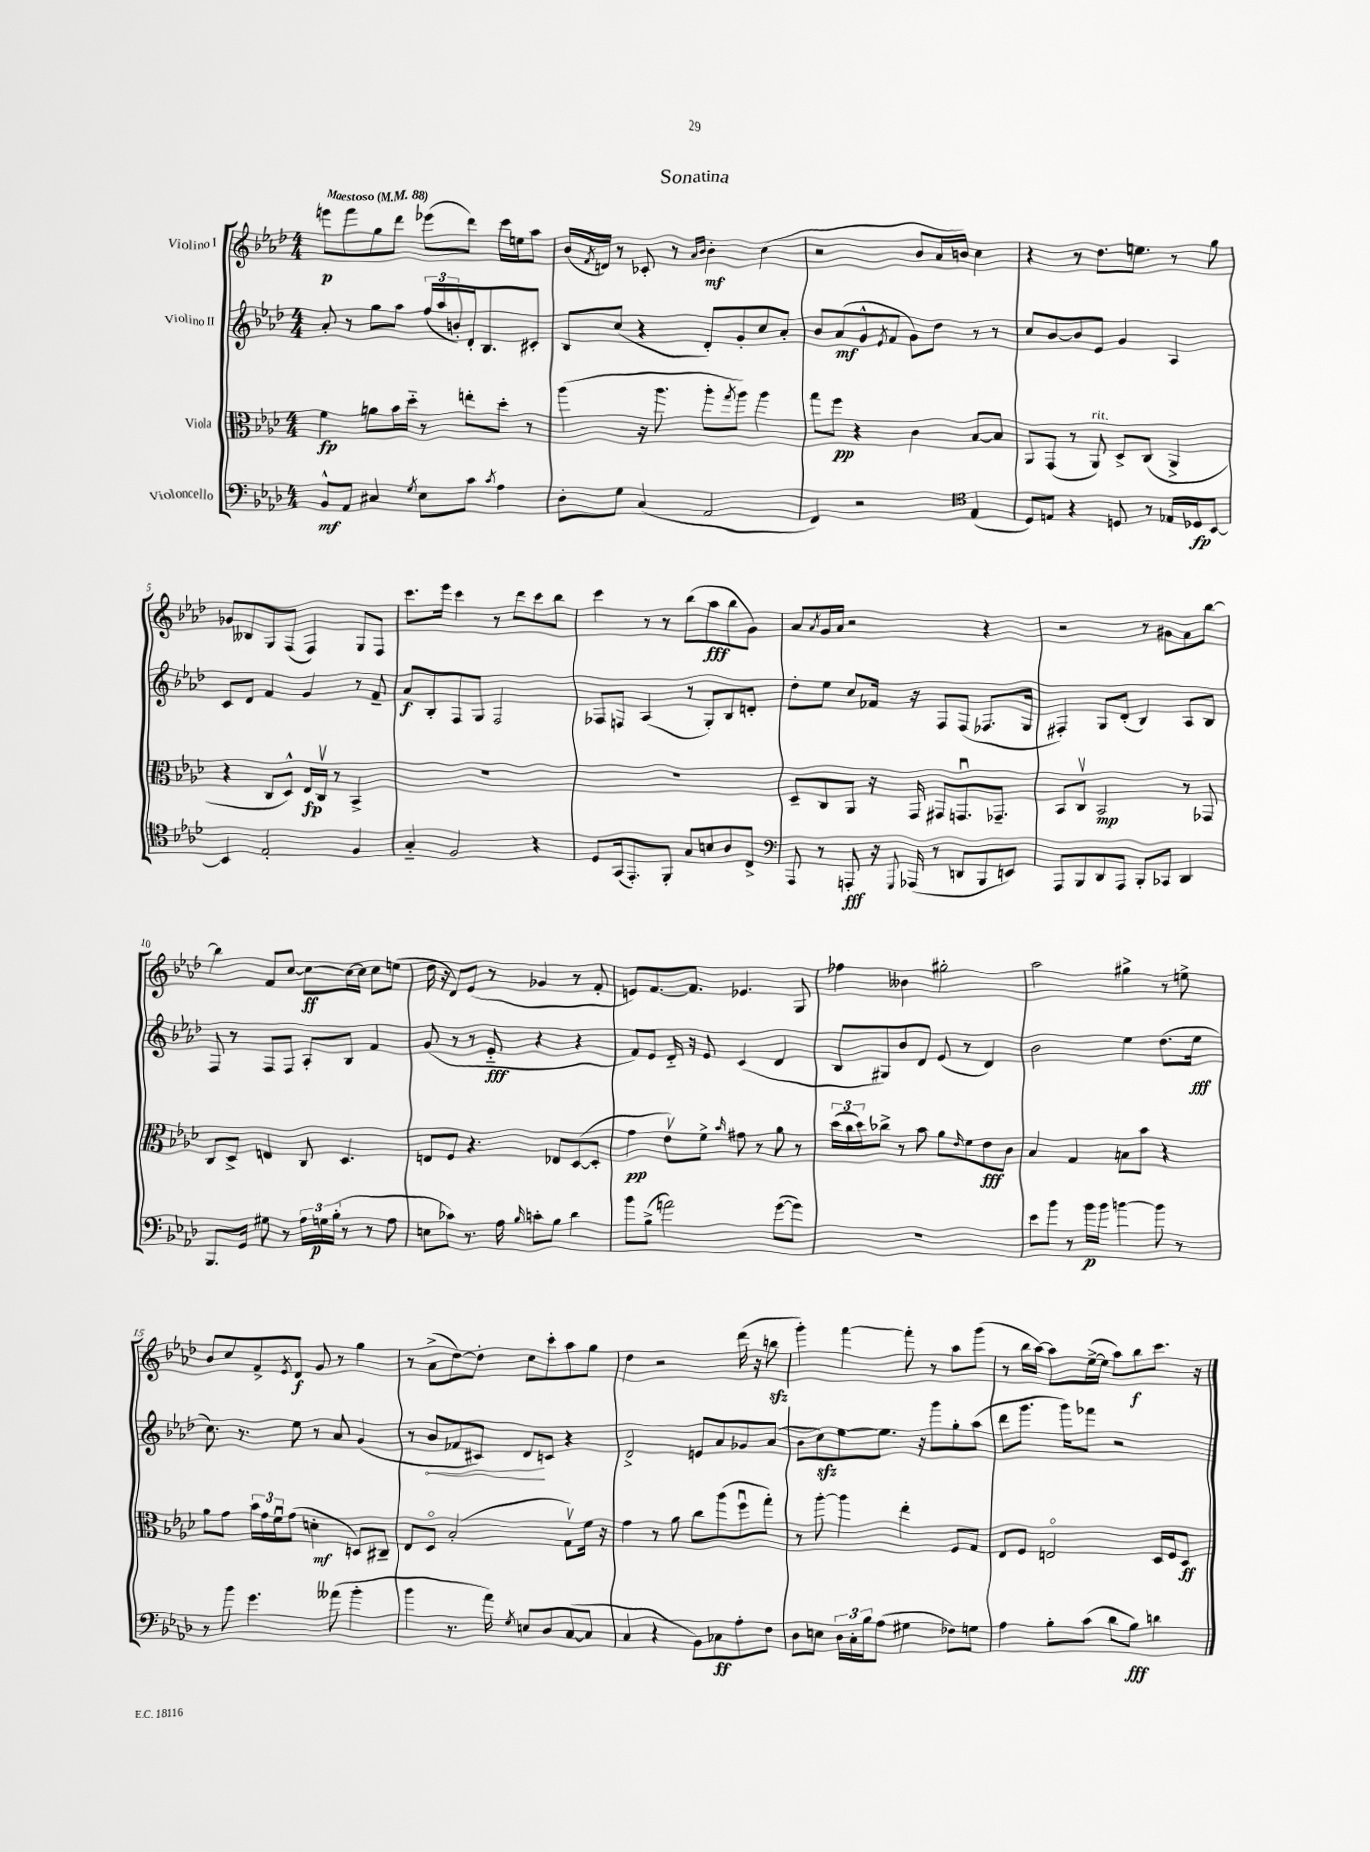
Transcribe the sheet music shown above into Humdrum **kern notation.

**kern	**dynam	**kern	**dynam	**kern	**dynam	**kern	**dynam
*part4	*part4	*part3	*part3	*part2	*part2	*part1	*part1
*staff4	*staff4	*staff3	*staff3	*staff2	*staff2	*staff1	*staff1
*I"Violoncello	*	*I"Viola	*	*I"Violino II	*	*I"Violino I	*
*clefF4	*	*clefC3	*	*clefG2	*	*clefG2	*
*k[b-e-a-d-]	*	*k[b-e-a-d-]	*	*k[b-e-a-d-]	*	*k[b-e-a-d-]	*
*M4/4	*	*M4/4	*	*M4/4	*	*M4/4	*
*MM88	*	*MM88	*	*MM88	*	*MM88	*
=1	=1	=1	=1	=1	=1	=1	=1
!	!	!	!	!	!	!LO:TX:a:B:t=Maestoso	!
8BB-^^/L	mf	4f\	fp	8a-'/	.	8eeen\L	p
8AA-/J	.	.	.	8r	.	8fff\	.
4C#X/	.	8an\L	.	8gg\L	.	8gg\	.
.	.	16b-\L	.	8aa-\J	.	8ddd-\J	.
.	.	16dd-\JJ	.	.	.	.	.
8qG/	.	.	.	.	.	.	.
8E-\L	.	8r	.	(24ff/LL	.	(8eee-X\L	.
.	.	.	.	24aa-/	.	.	.
.	.	.	.	24bn'/)	.	.	.
8c\J	.	8een'\L	.	16d-'/J	.	8ddd-\J)	.
.	.	.	.	8.B-/	.	.	.
8qc/	.	.	.	.	.	.	.
4A-\	.	8dd-'\J	.	.	.	16ccc\LL	.
.	.	.	.	.	.	16een\J	.
.	.	8r	.	8c#X'/J	.	8aa-\J	.
=2	=2	=2	=2	=2	=2	=2	=2
8D-'\L	.	(4aa-\	.	8B-/L	.	(16b-/LL	.
.	.	.	.	.	.	8qf/	.
.	.	.	.	.	.	16dn/JJ)	.
8G\J	.	.	.	(8cc/J	.	8r	.
(4C/	.	16r	.	4r	.	8c-X'/	.
.	.	8.aa-\	.	.	.	.	.
.	.	.	.	.	.	8r	.
.	.	.	.	.	.	16qqa-/LL	.
.	.	.	.	.	.	16qqb-/JJ	.
2AA-/	.	8aa-'\L	.	8d-'/L)	.	4b-'\	mf
.	.	8qgg/	.	.	.	.	.
.	.	8aa-\J)	.	8g'/	.	.	.
.	.	4aa-\	.	8cc/	.	(4cc\	.
.	.	.	.	8a-'/J	.	.	.
=3	=3	=3	=3	=3	=3	=3	=3
4FF/)	.	8gg\L	.	8b-/L	.	2r	.
.	.	8ff\J	pp	(8a-/	mf	.	.
2r	.	4r	.	8g^^/	.	.	.
.	.	.	.	8qe-/	.	.	.
.	.	.	.	8f/J	.	.	.
.	.	4c\	.	8g\L)	.	8b-/L	.
.	.	.	.	8dd-\J	.	16a-/L	.
.	.	.	.	.	.	16bn/JJ)	.
*clefC4	*	*	*	*	*	*	*
(4E-/	.	[8B-/L	.	8r	.	4cc\	.
.	.	8B-/J]	.	8r	.	.	.
=4	=4	=4	=4	=4	=4	=4	=4
8D-/L)	.	8AA-/L	.	8cc/L	.	4r	.
8En/J	.	(8GG/J	.	[8b-/	.	.	.
4r	.	8r	.	8b-/]	.	8r	.
!	!	!LO:TX:a:i:t=rit.	!	!	!	!	!
.	.	8AA-/)	.	8e-/J	.	8.dd-\L	.
8Dn/	.	8D-^/L	.	4g/	.	.	.
.	.	.	.	.	.	8.een\J	.
8r	.	(8C/J	.	.	.	.	.
16E-X/LL	.	4AA-^/	.	4A-/	.	8r	.
16D-X/J	fp	.	.	.	.	.	.
[8BB-/J	.	.	.	.	.	8gg\	.
!!LO:LB:g=z
=5	=5	=5	=5	=5	=5	=5	=5
4BB-/]	.	4r	.	8c/L	.	8g-X/L	.
.	.	.	.	8d-/J	.	8B--X/	.
2E-'/	.	8C/L	.	4f/	.	8G/	.
.	.	8D-^^/J)	.	.	.	(8F/J	.
.	.	16E-/LL	fp	4g/	.	4F/)	.
.	.	16Cv/JJ	.	.	.	.	.
.	.	8r	.	.	.	.	.
4F/	.	4BB-^/	.	8r	.	8G/L	.
.	.	.	.	8f~/	.	8F/J	.
=6	=6	=6	=6	=6	=6	=6	=6
4G/	.	1r	.	8a-/L	f	8.ccc\L	.
.	.	.	.	8B-'/	.	.	.
.	.	.	.	.	.	16eee-\Jk	.
2F/	.	.	.	8F/	.	4ccc\	.
.	.	.	.	8G/J	.	.	.
.	.	.	.	2F/	.	8r	.
.	.	.	.	.	.	8ddd-\L	.
4r	.	.	.	.	.	8ccc\	.
.	.	.	.	.	.	8bb-\J	.
=7	=7	=7	=7	=7	=7	=7	=7
8D-/L	.	1r	.	8F-X/L	.	4ccc\	.
(16GG/k	.	.	.	8Fn/J	.	.	.
8.EE-'/)	.	.	.	.	.	.	.
.	.	.	.	(4A-/	.	8r	.
8FF'/J	.	.	.	.	.	8r	.
8G/L	.	.	.	8r	.	(8bb-\L	.
8Bn/	.	.	.	8G'/L)	.	8aa-\	fff
8A-/	.	.	.	8B-/	.	8bb-\	.
8C^/J	.	.	.	8dn'/J	.	8g\J)	.
=8	=8	=8	=8	=8	=8	=8	=8
*clefF4	*	*	*	*	*	*	*
8AAA-/	.	8D-~/L	.	8dd-'\L	.	8a-/L	.
.	.	.	.	.	.	8qa-/	.
8r	.	8C/	.	8ee-\J	.	16g/L	.
.	.	.	.	.	.	16a-/JJ	.
8AAAn'/	fff	8AA-/J	.	8cc/L	.	2r	.
16r	.	16r	.	16f-X/Jk	.	.	.
8qqGGG/	.	.	.	.	.	.	.
(16AAA-X/	.	16GG/	.	16r	.	.	.
8r	.	8GG#X/L	.	8F/L	.	.	.
8DDn/L	.	8.GGnu/	.	(8F/J	.	.	.
8BBB-/	.	.	.	8.F-X/L	.	4r	.
.	.	8.GG-X~/J	.	.	.	.	.
8EEn/J)	.	.	.	.	.	.	.
.	.	.	.	16G/Jk	.	.	.
=9	=9	=9	=9	=9	=9	=9	=9
8AAA-/L	.	8BB-/L	.	4F#X'/)	.	2r	.
8BBB-/	.	8Cv/J	.	.	.	.	.
8DD-/	.	2BB-/	mp	8G/L	.	.	.
8AAA-/J	.	.	.	(8d-'/J	.	.	.
8BBB-'/L	.	.	.	4B-/)	.	8r	.
8CC-X/J	.	.	.	.	.	8g#X\L	.
4DD-/	.	8r	.	8A-/L	.	8a-\	.
.	.	8GG-X/	.	8B-/J	.	[8bb-\J	.
!!LO:LB:g=z
=10	=10	=10	=10	=10	=10	=10	=10
8.BBB-/L	.	8C/L	.	8F/	.	4bb-\]	.
.	.	8D-^/J	.	8r	.	.	.
16GG/Jk	.	.	.	.	.	.	.
8G#X\	.	4En/	.	8F/L	.	8f/L	.
8r	.	.	.	8F/J	.	[8cc/J	.
24A-\LL	.	8C/	.	8A-'/L	.	8cc\L_	ff
24Gn\	p	.	.	.	.	.	.
(24B-'\JJ	.	.	.	.	.	.	.
8r	.	4.D-/	.	8B-/J	.	16cc\L_	.
.	.	.	.	.	.	16cc\JJ]	.
8r	.	.	.	4f/	.	8cc\L	.
8A-\	.	.	.	.	.	(8een\J	.
=11	=11	=11	=11	=11	=11	=11	=11
8En\L	.	8En/L	.	(8g/	.	16dd-\	.
.	.	.	.	.	.	16r	.
8c-X\J)	.	8F/J	.	8r	.	8d-/L)	.
8.r	.	4.r	.	8r	.	(8e-/J	.
.	.	.	.	8e-/	fff	8r	.
16A-\	.	.	.	.	.	.	.
16qqB-/	.	.	.	.	.	.	.
8cn'\L	.	.	.	4r	.	4g-X/	.
8B-\J	.	8E-X/L	.	.	.	.	.
4d-\	.	([8D-/	.	4r	.	8r	.
.	.	8D-'/J]	.	.	.	8f'/	.
=12	=12	=12	=12	=12	=12	=12	=12
8b-\L	.	4g\	pp	8f/L)	.	8en/L)	.
(8B-^\J	.	.	.	8e-/J	.	[8.f/	.
2an\)	.	8e-v\L)	.	16d-/	.	.	.
.	.	.	.	16r	.	8.f/J]	.
.	.	8f^\J	.	8e-/	.	.	.
.	.	16qqb-/	.	.	.	.	.
.	.	8g#X\	.	(4c/	.	4.e-X/	.
.	.	8r	.	.	.	.	.
([8g\L	.	8a-\	.	4d-/	.	.	.
8g\J])	.	8r	.	.	.	8G/	.
=13	=13	=13	=13	=13	=13	=13	=13
1r	.	(24dd-\LL	.	8B-/L	.	4ff-X\	.
.	.	24cc\	.	.	.	.	.
.	.	24dd-\J)	.	.	.	.	.
.	.	8cc-X^\J	.	8G#X/)	.	.	.
.	.	8r	.	8b-/	.	4b--X\	.
.	.	8b-\	.	8d-/J	.	.	.
.	.	8a-\L	.	(8e-/	.	2gg#X'\	.
.	.	16qqe-/	.	.	.	.	.
.	.	8f\	.	8r	.	.	.
.	.	8e-\	fff	4d-/)	.	.	.
.	.	8c\J	.	.	.	.	.
=14	=14	=14	=14	=14	=14	=14	=14
8e-\L	.	4B-/	.	2b-\	.	2aa-\	.
8b-\J	.	.	.	.	.	.	.
8r	.	4G/	.	.	.	.	.
16b-\LL	p	.	.	.	.	.	.
16b-\JJ	.	.	.	.	.	.	.
[4bn\	.	8Bn\L	.	4ee-\	.	4gg#X^\	.
.	.	8b-\J	.	.	.	.	.
8b\]	.	4r	.	(8.dd-\L	.	8r	.
8r	.	.	.	.	.	8een^\	.
.	.	.	.	16ee-\Jk	fff	.	.
!!LO:LB:g=z
=15	=15	=15	=15	=15	=15	=15	=15
8r	.	8a-\L	.	8.cc\)	.	8b-/L	.
8b-\	.	8g\J	.	.	.	8cc/	.
.	.	.	.	8.r	.	.	.
4.g\	.	24b-\LL	.	.	.	8f^/	.
.	.	24g\	.	.	.	.	.
.	.	24fu\J	.	.	.	.	.
.	.	.	.	.	.	8qe-/	.
.	.	(8g\J	.	8ee-\	.	8d-/J	f
.	.	4dn'\	mf	8r	.	8g/	.
(8a--X\	.	.	.	8a-/	.	8r	.
4b-'\	.	8Dn/L)	.	(4g/	.	4gg\	.
.	.	8C#X~/J	.	.	.	.	.
=16	=16	=16	=16	=16	=16	=16	=16
4b-\	.	8E-/L	.	8r	.	8r	.
!	!	!	!	!	!LO:HP:b	!	!
.	.	8D-/J	.	8b-/L	<	(8a-^\L	.
8.r	.	(2B-'/	.	8f-X/	.	[8dd-\)	.
.	.	.	.	8c#X/J)	.	8dd-'\J]	.
16a-\)	.	.	.	.	.	.	.
8qG/	.	.	.	.	.	.	.
8En/L	.	.	.	8d-/L	.	8cc\L	.
8D-/	.	.	.	8cn/J	[	8ccc'\	.
([8C/	.	8Gv\L)	.	4r	.	8aa-\	.
8C/J]	.	16f\Jk	.	.	.	8gg\J	.
.	.	16r	.	.	.	.	.
=17	=17	=17	=17	=17	=17	=17	=17
4C/	.	4g\	.	2d-^/	.	4dd-\	.
4r	.	8r	.	.	.	2r	.
.	.	8a-\	.	.	.	.	.
8BB-\L)	.	8cc\L	.	8en/L	.	.	.
8C-X\	ff	(8aa-\	.	8a-/	.	.	.
8A-'\	.	8ffu\	.	8g-X/	.	(16ddd-\	.
.	.	.	.	.	.	16r	.
8F\J	.	8gg'\J)	.	(8a-/J	.	8bbnzz\	.
=18	=18	=18	=18	=18	=18	=18	=18
8D-\L	.	8r	.	8b-\L	.	4ggg'\)	.
8En\J	.	[8aa-'\	.	8cczz\)	.	.	.
24D-\LL	.	4aa-\]	.	[8ee-\	.	[4fff\	.
24C'\	.	.	.	.	.	.	.
24B-\J	.	.	.	.	.	.	.
(8A-\J	.	.	.	8.ee-\J]	.	.	.
4G#X\	.	4ee-'\	.	.	.	8fff'\]	.
.	.	.	.	16r	.	.	.
.	.	.	.	8ggg\L	.	8r	.
8F-X\L)	.	8F/L	.	8gg'\	.	8aa-\L	.
8Gn\J	.	8G/J	.	(8aa-\J	.	(8ggg\J	.
=19	=19	=19	=19	=19	=19	=19	=19
4A-\	.	8E-/L	.	8ddd-\L	.	8r	.
.	.	8F/J	.	8.ggg\J	.	16bb-\LL	.
.	.	.	.	.	.	[16aa-\JJ)	.
8B-'\L	.	2En/	.	.	.	8aa-\L]	.
.	.	.	.	16ggg\KL)	.	.	.
(8c\J	.	.	.	8fff-X\J	.	([16ee-^\L	.
.	.	.	.	.	.	16ee-\JJ]	.
8d-\L	.	.	.	2r	.	8aa-\L)	.
8B-\J)	fff	.	.	.	.	8bb-\	f
4dn\	.	16D-/LL	.	.	.	8.ccc\J	.
.	.	16F/J	.	.	.	.	.
.	.	8D-/J	ff	.	.	.	.
.	.	.	.	.	.	16r	.
==	==	==	==	==	==	==	==
*-	*-	*-	*-	*-	*-	*-	*-
